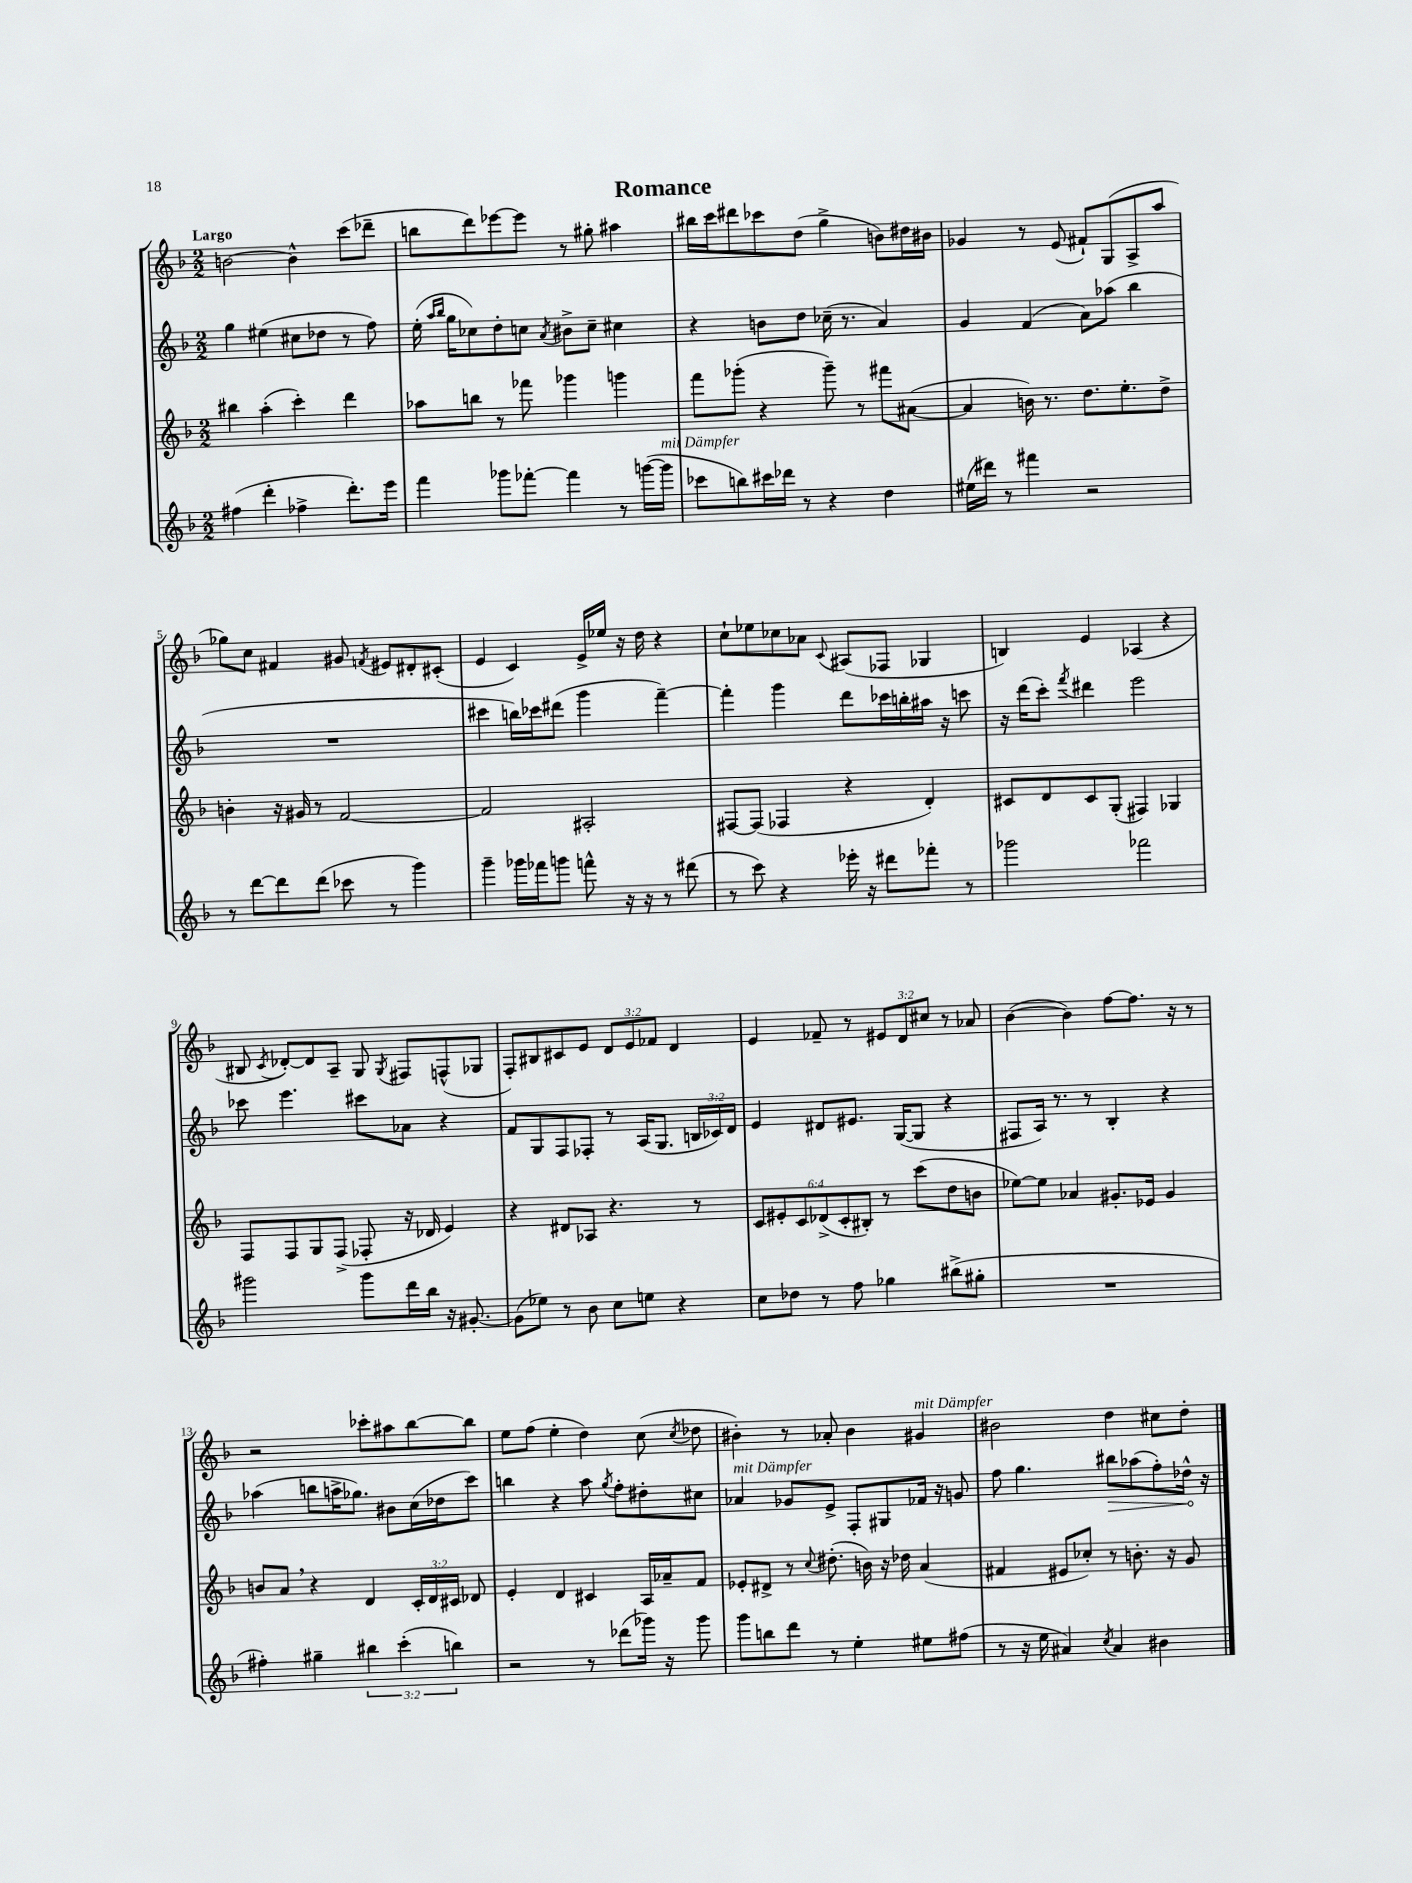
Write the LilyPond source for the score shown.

\header { title = "Romance" }
<<
\new StaffGroup <<
\new Staff = "s0" {
    \clef treble \key f \major \numericTimeSignature \time 2/2 \override Staff.TupletNumber.text = #tuplet-number::calc-fraction-text \tempo "Largo"
    \autoBeamOff b'2~ b'4-^ c'''8[( des'''8]-- |
    b''8[ d'''8) ees'''8~ ees'''8] r8 gis''8-. ais''4 |
    bis''16[ c'''16 dis'''8 ces'''8 d''8]( g''4-> b'8[) dis''16 bis'16] |
    ges'4 r8 e'8( fis'8[-!) g8( a8-> a''8] |
    ges''8[) c''8] fis'4 gis'8 \acciaccatura { f'8 } eis'8[ dis'8-. cis'8]-.( |
    e'4 c'4) e'16[-> ees''16] r16 d''16 r4 |
    c''8[-! ees''8 ces''8 aes'8] \appoggiatura { c'8 } ais8[( fes8] ges4 |
    b4) e'4 aes4( r4 |
    bis8 \acciaccatura { c'8 } des'8[~-.) des'8 a8]-- g8 \acciaccatura { g8 } fis8[ f8-^( ges8] |
    f8[-.) bis8 cis'8 e'8] \tuplet 3/2 { d'8[ e'8 fes'8] } d'4 |
    e'4 fes'8-- r8 \tuplet 3/2 { eis'8[ d'8 cis''8] } r8 aes'8 |
    bes'4~( bes'4) f''8[~ f''8.] r16 r8 |
    r2 ces'''8[-. ais''8 bes''8~ bes''8] |
    e''8[ f''8]( e''4-. d''4) c''8( \acciaccatura { c''8 } des''8 |
    bis'4-.) r8 aes'8-. bis'4 gis'4^\markup { \italic "mit Dämpfer" } |
    bis'2 d''4 cis''8[ d''8]-. \bar "|." |
}
\new Staff = "s1" {
    \clef treble \key f \major \numericTimeSignature \time 2/2 \override Staff.TupletNumber.text = #tuplet-number::calc-fraction-text
    \autoBeamOff g''4 eis''4( cis''8[ des''8] r8 f''8) |
    e''16-.( \grace { a''16[ bes''16] } g''16[ ces''8) d''8-. c''8] \acciaccatura { a'8 } bis'8[-> c''8]-- cis''4 |
    r4 b'8[ d''8] ces''16--( r8. a'4) |
    g'4 f'4( a'8[) aes''8]( bes''4 |
    R1 |
    cis'''4 b''16[) ces'''16 dis'''8]( g'''4 f'''4~--) |
    f'''4-. g'''4 d'''8[ ces'''16 b''16-. ais''16] r16 c'''8 |
    r16 d'''16[( c'''8]-.) \acciaccatura { f'''8 } dis'''4 e'''2 |
    ces'''8 e'''4. cis'''8[ aes'8] r4 |
    f'8[ g8 f8 fes8]-. r8 a16[( g8.] \tuplet 3/2 { b16[ ces'16) d'16] } |
    e'4 dis'8[ eis'8.] g16[~( g8] r4 |
    fis8[ a16]) r8. r8 bes4-. r4 |
    aes''4( b''8[ a''16-> ges''8.]) bis'8[ c''16( des''16 c'''8]) |
    b''4 r4 a''8 \acciaccatura { g''8 } f''8[-. dis''8-. cis''8] |
    aes'4^\markup { \italic "mit Dämpfer" } ges'8[ e'8]-> f8[-. gis8 fes'16] r16 g'8 |
    f''8 g''4. \once \override Hairpin.circled-tip = ##t bis''8[\> aes''8( f''8-.) des''16]-^\! r16 \bar "|." |
}
\new Staff = "s2" {
    \clef treble \key f \major \numericTimeSignature \time 2/2 \override Staff.TupletNumber.text = #tuplet-number::calc-fraction-text
    \autoBeamOff bis''4 a''4-.( c'''4-.) d'''4 |
    aes''8[ b''8] r8 fes'''8 ges'''4 g'''4 |
    f'''8[ ges'''8]-.( r4 ges'''8--) r8 fis'''8[ ais'8]~( |
    ais'4 b'16) r8. d''8.[ e''8.-. d''8]-> |
    b'4-. r16 gis'16 r8 f'2~ |
    f'2 ais2-. |
    fis8[~ fis8]( fes4 r4 d'4-.) |
    cis'8[ d'8 cis'8 g8]-.( fis4) ges4 |
    f8[ f8 g8 f8]->( fes8-. r16 des'16 e'4) |
    r4 dis'8[ aes8] r4. r8 |
    \tuplet 6/4 { c'8[ eis'8-. c'8 des'8->( c'8-. bis8]-.) } r8 c'''8[( d''8 b'8] |
    ees''8[~) ees''8] aes'4 gis'8.[-. ees'16] gis'4 |
    b'8[ a'8] \breathe r4 d'4 \tuplet 3/2 { c'16[-. d'16 cis'16] } des'8 |
    e'4-. d'4 cis'4 a16[ aes'16-- f'8] |
    ees'8[-. dis'8]-> r8 \appoggiatura { c''8 } dis''8.-.( b'16) r16 des''16 a'4( |
    fis'4 eis'8[ ces''8]-.) r8 b'8.-. r16 g'8 \bar "|." |
}
\new Staff = "s3" {
    \clef treble \key f \major \numericTimeSignature \time 2/2 \override Staff.TupletNumber.text = #tuplet-number::calc-fraction-text
    \autoBeamOff fis''4( d'''4-. fes''4-> d'''8.[-.) e'''16] |
    f'''4 ges'''8[ fes'''8]~-. fes'''4 r8 g'''16[~( g'''16]^\markup { \italic "mit Dämpfer" } |
    ces'''8[ b''8) cis'''16 des'''16] r8 r4 d''4 |
    eis''16[( dis'''16]) r8 fis'''4 r2 |
    r8 d'''8[~ d'''8 d'''8]( ces'''8 r8 g'''4) |
    g'''4-- ges'''16[ fes'''16 g'''8] f'''8-^ r16 r16 r8 dis'''8( |
    r8 c'''8) r4 ees'''16-. r16 dis'''8[ fes'''8]-. r8 |
    ges'''2 fes'''2 |
    gis'''2 gis'''8[ d'''16 bes''16] r16 gis'8.~-. |
    gis'8[( ees''8]) r8 bes'8 c''8[ e''8] r4 |
    c''8[ des''8] r8 f''8 ges''4 bis''8[->( gis''8]-. |
    R1 |
    fis''4-.) gis''4-- \tuplet 3/2 { bis''4 c'''4-.( b''4) } |
    r2 r8 des'''8[( ges'''16]) r16 ges'''8 |
    g'''8[ b''8 d'''8] r8 e''4-. eis''8[ fis''8]( |
    r8 r16 e''16 ais'4) \acciaccatura { c''8 } ais'4 bis'4 \bar "|." |
}
>>
>>
